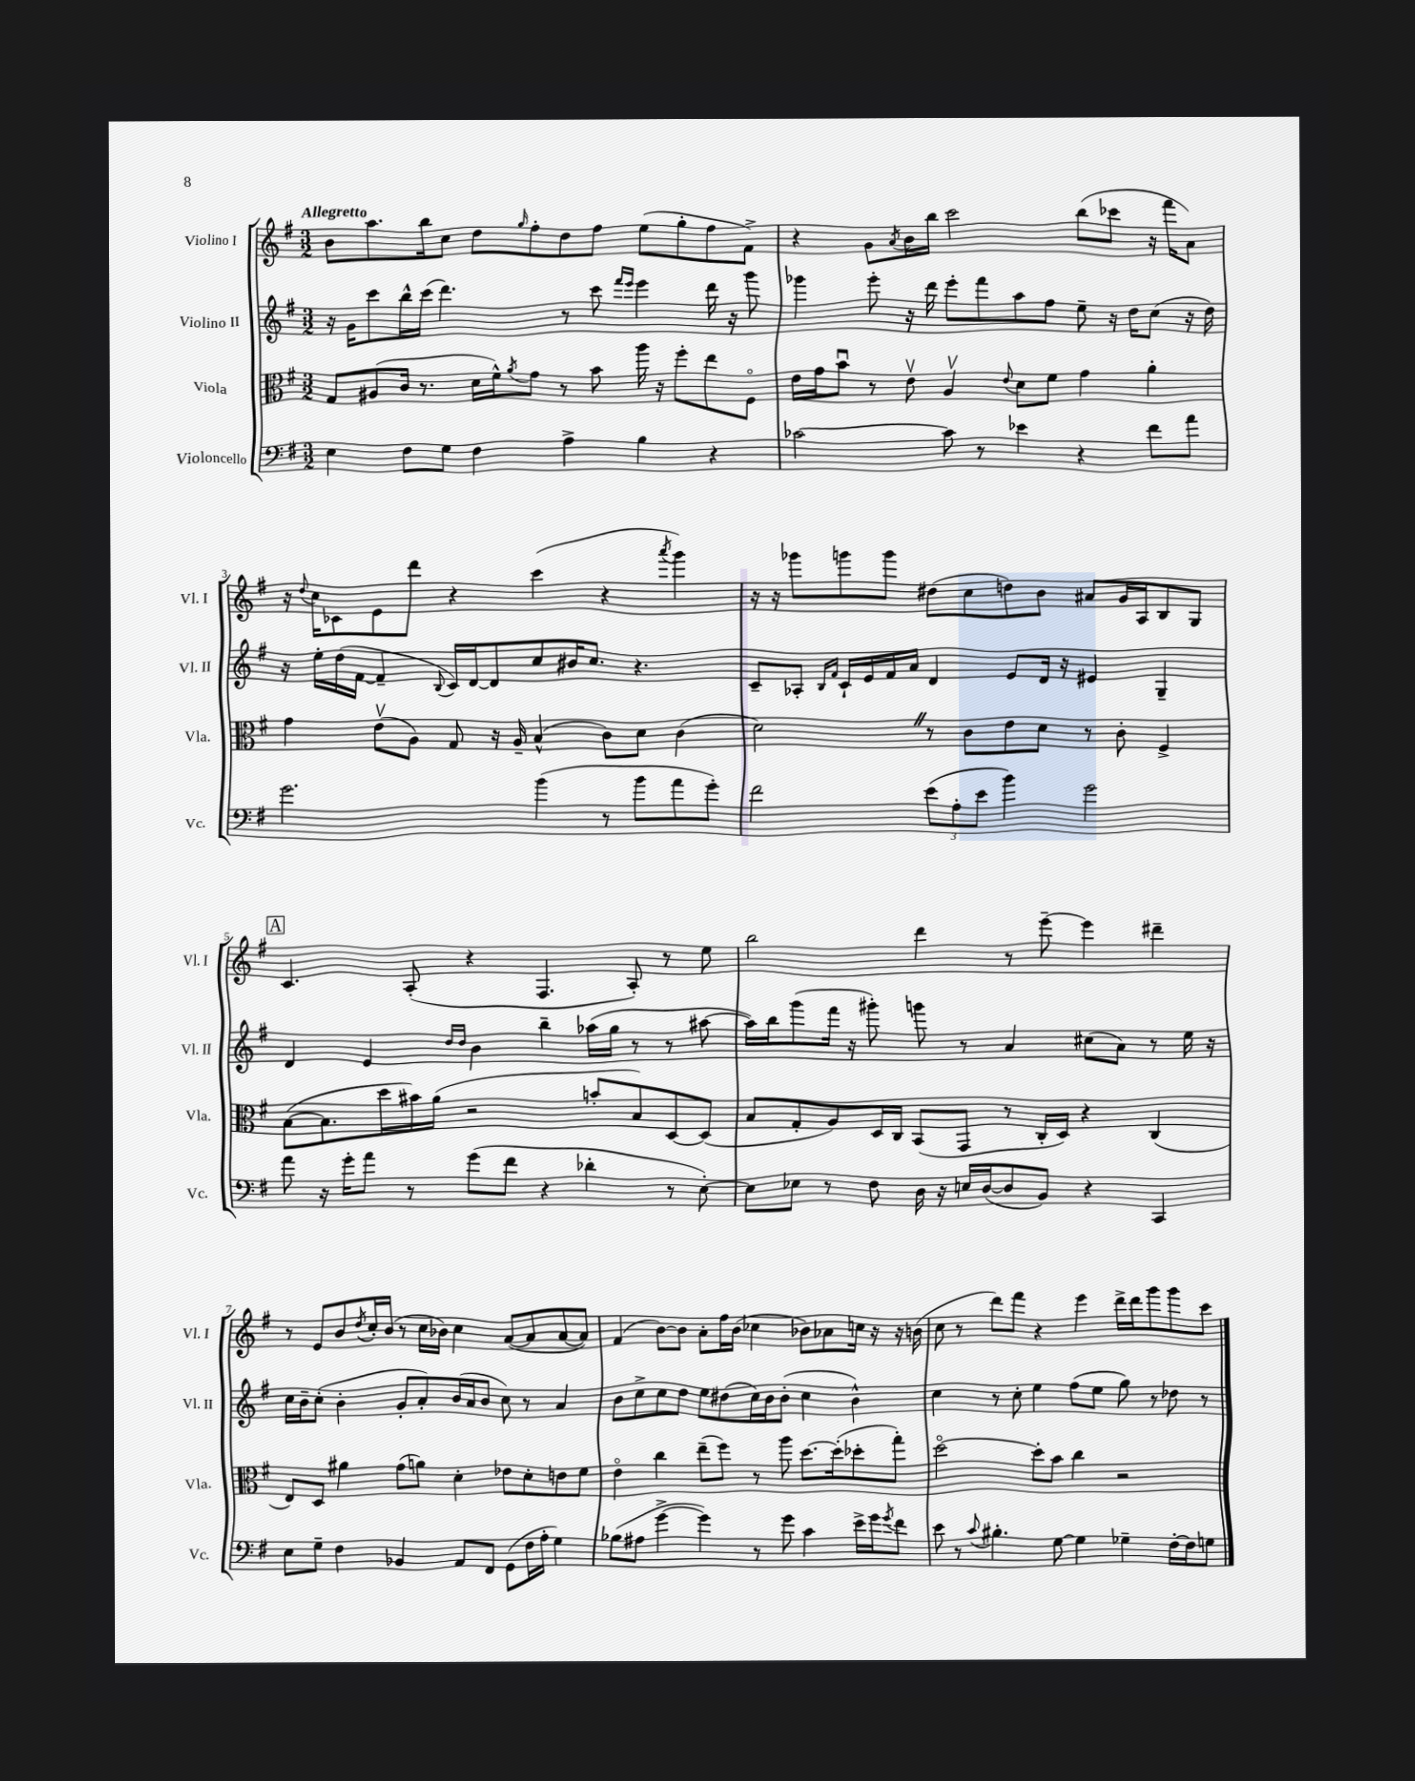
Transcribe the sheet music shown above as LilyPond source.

<<
\new StaffGroup <<
\new Staff = "s0" \with { instrumentName = "Violino I" shortInstrumentName = "Vl. I" } {
    \clef treble \key g \major \numericTimeSignature \time 3/2 \tempo "Allegretto"
    b'8 a''8. b''16 c''8 d''8 \grace { g''16 } fis''8-. d''8 fis''8 e''8( g''8-. fis''8 fis'8->) |
    r4 g'8 \acciaccatura { a'8 } b'16 b''16 c'''2 b''8( ces'''8 r16 fis'''16 a'8) |
    r16 \appoggiatura { d''8 } c''16 ces'8 e'8 d'''8 r4 c'''4( r4 \acciaccatura { a'''8 } g'''4) |
    r16 r16 ges'''8 g'''8 g'''8 dis''8( c''8 d''8) b'8 ais'8 g'16 a16 b8 g8 |
    \mark \markup { \box "A" } c'4. a8-.( r4 fis4. a8-.) r8 e''8 |
    b''2 d'''4 r8 e'''8~-- e'''4 dis'''4-- |
    r8 e'8 b'8 \acciaccatura { d''8 } c''16-. b'16( r8 c''16 bes'16) c''4 a'8~( a'8 a'8~ a'8) |
    fis'4( b'8~) b'8 a'8-. fis''16 b'16( ces''4 bes'8) aes'8 c''16 r16 r16 b'16( |
    c''8 r8 d'''8) fis'''8 r4 e'''4 d'''16-> d'''16 g'''8 g'''8 c'''8 \bar "|." |
}
\new Staff = "s1" \with { instrumentName = "Violino II" shortInstrumentName = "Vl. II" } {
    \clef treble \key g \major \numericTimeSignature \time 3/2
    r16 g'16 c'''8 b''16-^ c'''16( d'''4.) r8 c'''8 \grace { fis'''16 e'''16 } e'''4 d'''16 r16 g'''8 |
    ges'''4 e'''8-. r16 d'''16 e'''8-. fis'''8 a''8 fis''8 e''8-- r16 d''16 c''8( r16 d''16) |
    r16 e''16-. d''16( fis'16~ fis'4-- \appoggiatura { b8 } c'16) d'16~ d'8 c''8 bis'16 c''8. r4. |
    c'8-- aes8-. \grace { b16 fis'16 } c'16-! e'16 fis'16 a'16 d'4 e'8 d'16 r16 eis'4 g4-- |
    \mark \markup { \box "A" } d'4 e'4 \grace { d''16 d''16 } b'4 b''4-- aes''16( g''16 r8 r8 ais''8~ |
    ais''16) b''16 g'''8( fis'''16 r16 gis'''8-.) g'''8 r8 a'4 cis''8( a'8) r8 e''16 r16 |
    c''16 b'16-- c''8-.( b'4-. g'8-. a'8-.) b'16( a'16 b'8 c''8) r8 a'4 |
    b'8 c''8-> c''8 d''8 e''8 dis''8( c''16) b'16 b'8-.( c''4 b'4-^) |
    c''4 r8 c''8-. e''4 fis''8( e''8 g''8) r8 des''8 r8 \bar "|." |
}
\new Staff = "s2" \with { instrumentName = "Viola" shortInstrumentName = "Vla." } {
    \clef alto \key g \major \numericTimeSignature \time 3/2
    g8 ais8( c'16 r8. d'16 fis'16-^) \acciaccatura { a'8 } g'8 r8 b'8 a''16 r16 fis''8-. e''8 fis8\flageolet |
    e'16 g'16 b'8\downbow r8 e'8\upbow a4\upbow \appoggiatura { e'8 } d'8 fis'8 g'4 a'4-. |
    g'4 e'8\upbow( a8) g8 r16 a16-- b4-^( c'8) d'8 c'4( |
    d'2) \once \override BreathingSign.text = \markup { \musicglyph "scripts.caesura.straight" } \breathe r8 c'8 e'8 d'8 r8 c'8-. fis4-> |
    \mark \markup { \box "A" } b8~( b8. d''16 bis'16) a'16( r2 b'8-. b8) d8~ d8( |
    b8 g8-. a8) d16 c16 b,8( g,8 r8 c16-. d16) r4 c4( |
    e8) d8 ais'4 g'8( a'8) d'4-. ees'8 d'8-. e'8 fis'8 |
    e'4\flageolet c''4 e''8--( fis''8) r8 a''8 d''8.~ d''16-.( des''8-. g''8-.) |
    d''2~\flageolet d''8-. b'8 c''4 r2 \bar "|." |
}
\new Staff = "s3" \with { instrumentName = "Violoncello" shortInstrumentName = "Vc." } {
    \clef bass \key g \major \numericTimeSignature \time 3/2
    e4 fis8 g8 fis4 a4-> b4 r4 |
    ces'2~ ces'8 r8 ees'4 r4 fis'8 a'8 |
    g'2. b'4( r8 b'8 a'8 g'8-.) |
    fis'2 \tuplet 3/2 { e'8( a8-. e'8 } b'4) g'2 |
    \mark \markup { \box "A" } a'8 r16 g'16-. a'8 r8 g'8( fis'8 r4 des'4-. r8 e8~-.) |
    e8 ees8 r8 fis8 d16 r16 e16 d16~( d8 b,8) r4 c,4 |
    e8 g8-- fis4 bes,4 a,8 fis,8 g,8( fis16 a16-. g4) |
    bes8( ais8 g'4~-> g'4) r8 g'8 c'4 e'16-> g'16 \acciaccatura { g'8 } fis'8 |
    e'8 r8 \appoggiatura { c'8 } bis4.-. g8~ g4 ges4-- fis16~-. fis16 g8 \bar "|." |
}
>>
>>
